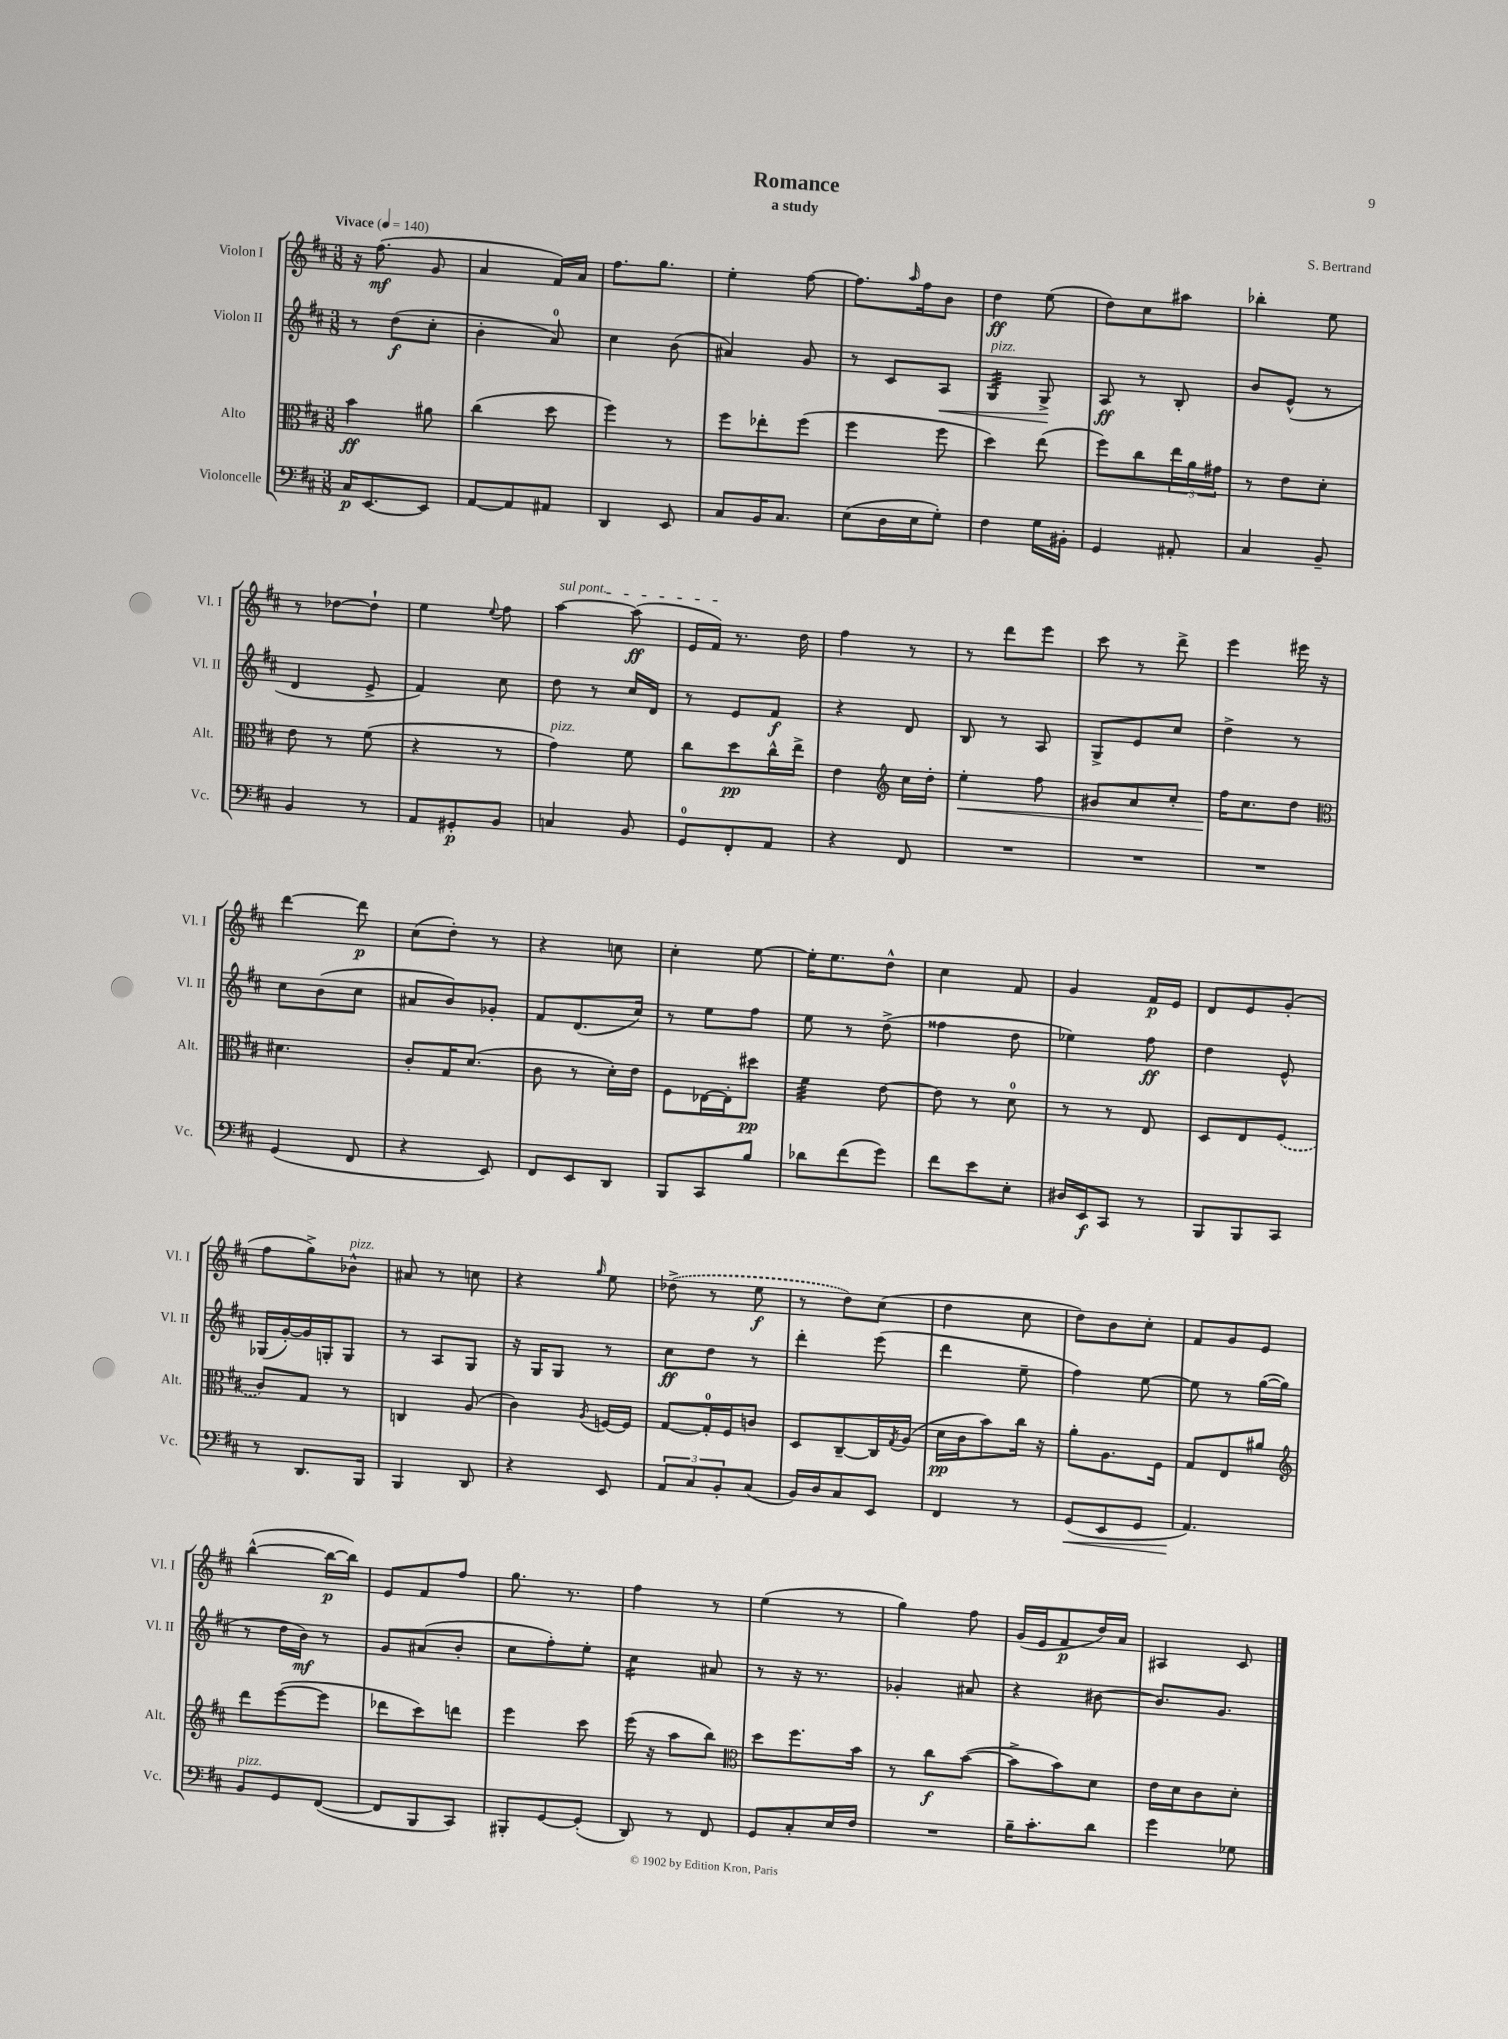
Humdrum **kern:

**kern	**dynam	**kern	**dynam	**kern	**dynam	**kern	**dynam
*part4	*part4	*part3	*part3	*part2	*part2	*part1	*part1
*staff4	*staff4	*staff3	*staff3	*staff2	*staff2	*staff1	*staff1
*I"Violoncelle	*	*I"Alto	*	*I"Violon II	*	*I"Violon I	*
*I'Vc.	*	*I'Alt.	*	*I'Vl. II	*	*I'Vl. I	*
*clefF4	*	*clefC3	*	*clefG2	*	*clefG2	*
*k[f#c#]	*	*k[f#c#]	*	*k[f#c#]	*	*k[f#c#]	*
*M3/8	*	*M3/8	*	*M3/8	*	*M3/8	*
*MM140	*	*MM140	*	*MM140	*	*MM140	*
=1	=1	=1	=1	=1	=1	=1	=1
!	!	!	!	!	!	!LO:TX:a:B:t=Vivace	!
16C#/KL	p	4b\	ff	8r	.	16r	.
[8.EE/	.	.	.	.	.	(8.ff#\	mf
.	.	.	.	(8dd\L	f	.	.
8EE/J]	.	8a#X\	.	8cc#'\J	.	8g/	.
=2	=2	=2	=2	=2	=2	=2	=2
[8AA/L	.	(4cc#\	.	4b'\	.	4a/	.
8AA/]	.	.	.	.	.	.	.
8AA#X/J	.	8dd\	.	8a/)	.	16f#/LL)	.
.	.	.	.	.	.	16a/JJ	.
=3	=3	=3	=3	=3	=3	=3	=3
4DD/	.	4ff#\)	.	4cc#\	.	8.ff#\L	.
.	.	.	.	.	.	8.gg\J	.
8EE/	.	8r	.	(8b\	.	.	.
=4	=4	=4	=4	=4	=4	=4	=4
8C#/L	.	8ff#\L	.	4a#X/)	.	4ee'\	.
16BB/K	.	8ee-X'\	.	.	.	.	.
8.C#/J	.	.	.	.	.	.	.
.	.	(8ff#\J	.	8g/	.	[8ff#\	.
=5	=5	=5	=5	=5	=5	=5	=5
(8E\L	.	4ff#\	.	8r	.	8.ff#\L]	.
16D\L	.	.	.	8c#/L	.	.	.
.	.	.	.	.	.	16qqaa/	.
16E\J	.	.	.	.	.	16ff#\k	.
!	!	!	!	!	!LO:HP:b	!	!
8G'\J)	.	8ff#\	.	8A/J	<	8b\J	.
=6	=6	=6	=6	=6	=6	=6	=6
!	!	!	!	!LO:TX:a:i:t=pizz.	!	!	!
*	*	*	*	*tremolo	*	*	*
4F#\	.	4dd\)	.	32G/LLL	.	4dd\	ff
.	.	.	.	32G/	.	.	.
.	.	.	.	32G/	.	.	.
.	.	.	.	32G/	.	.	.
.	.	.	.	32G/	.	.	.
.	.	.	.	32G/	.	.	.
.	.	.	.	32G/	.	.	.
.	.	.	.	32G/JJJ	.	.	.
*	*	*	*	*Xtremolo	*	*	*
16G\LL	.	(8ee\	.	8G^/	.	(8ee\	.
16BB#X'\JJ	.	.	.	.	.	.	.
.	.	.	.	.	[	.	.
=7	=7	=7	=7	=7	=7	=7	=7
4GG/	.	8ff#\L)	.	8A/	ff	8dd\L)	.
.	.	8cc#\	.	8r	.	8cc#\	.
8AA#X'/	.	24ee\L	.	8B'/	.	8aa#X\J	.
.	.	24a\	.	.	.	.	.
.	.	24g#X\JJ	.	.	.	.	.
=8	=8	=8	=8	=8	=8	=8	=8
4C#/	.	8r	.	8b/L	.	4bb-X'\	.
.	.	8e\L	.	(8e^^/J	.	.	.
8BB~/	.	8d'\J	.	8r	.	8ee\	.
!!LO:LB:g=z
=9	=9	=9	=9	=9	=9	=9	=9
4BB/	.	8e\	.	4d/	.	8r	.
.	.	8r	.	.	.	[8dd-X\L	.
8r	.	(8f#\	.	8e^/	.	8dd-`\J]	.
=10	=10	=10	=10	=10	=10	=10	=10
8AA/L	.	4r	.	4f#/)	.	4ee\	.
8GG#X'/	p	.	.	.	.	.	.
.	.	.	.	.	.	8qqee/	.
8BB/J	.	8r	.	8cc#\	.	8ff#\	.
=11	=11	=11	=11	=11	=11	=11	=11
!	!	!	!	!	!	!LO:TX:a:i:t=sul pont.	!
!	!	!LO:TX:a:i:t=pizz.	!	!	!	!	!
4Cn/	.	4g\)	.	8dd\	.	[4aa\	.
.	.	.	.	8r	.	.	.
8BB/	.	8f#\	.	16cc#/LL	.	(8aa\]	ff
.	.	.	.	16d/JJ	.	.	.
=12	=12	=12	=12	=12	=12	=12	=12
8GG/L	.	8cc#\L	.	8r	.	16e/LL	.
.	.	.	.	.	.	16f#/JJ)	.
8FF#'/	.	8dd\	pp	8e/L	.	8.r	.
8AA/J	.	16cc#^^\L	.	8f#/J	f	.	.
.	.	16ee^\JJ	.	.	.	16dd\	.
=13	=13	=13	=13	=13	=13	=13	=13
4r	.	4e\	.	4r	.	4ff#\	.
*	*	*clefG2	*	*	*	*	*
8FF#/	.	16cc#\LL	.	8d/	.	8r	.
.	.	16dd'\JJ	.	.	.	.	.
=14	=14	=14	=14	=14	=14	=14	=14
!	!	!	!LO:HP:b	!	!	!	!
4.r	.	4ee'\	<	8B/	.	8r	.
.	.	.	.	8r	.	8ddd\L	.
.	.	8ff#\	.	8A/	.	8eee\J	.
=15	=15	=15	=15	=15	=15	=15	=15
4.r	.	8g#X/L	.	8G^/L	.	8ccc#\	.
.	.	8a/	.	8e/	.	8r	.
.	.	8cc#'/J	.	8cc#/J	.	8ddd^\	.
=16	=16	=16	=16	=16	=16	=16	=16
4.r	.	16ff#\KL	.	4dd^\	.	4eee\	.
.	.	8.cc#\	[	.	.	.	.
.	.	8dd\J	.	8r	.	16eee#X\	.
.	.	.	.	.	.	16r	.
!!LO:LB:g=z
=17	=17	=17	=17	=17	=17	=17	=17
*	*	*clefC3	*	*	*	*	*
(4GG/	.	4.d#X\	.	8cc#\L	.	[4ddd\	.
.	.	.	.	(8b\	.	.	.
8FF#/	.	.	.	8cc#\J	.	8ddd\]	p
=18	=18	=18	=18	=18	=18	=18	=18
4r	.	8c#'/L	.	8a#X/L	.	(8cc#\L	.
.	.	16G/K	.	8b/)	.	8dd'\J)	.
.	.	(8.d/J	.	.	.	.	.
8EE/)	.	.	.	8g-X'/J	.	8r	.
=19	=19	=19	=19	=19	=19	=19	=19
8FF#/L	.	8c#\	.	8f#/L	.	4r	.
8EE/	.	8r	.	(8.d/	.	.	.
8DD/J	.	16d'\LL)	.	.	.	8ccn\	.
.	.	16e\JJ	.	16cc#/Jk)	.	.	.
=20	=20	=20	=20	=20	=20	=20	=20
8BBB/L	.	8F#\L	.	8r	.	4cc#'\	.
8CC#/	.	[16E-X\L	.	8ee\L	.	.	.
.	.	16E-'\J]	.	.	.	.	.
8B/J	.	8dd#X\J	pp	8ff#\J	.	[8ee\	.
=21	=21	=21	=21	=21	=21	=21	=21
*	*	*tremolo	*	*	*	*	*
8d-X\L	.	32f#\LLL	.	8ee\	.	16ee'\KL]	.
.	.	32f#\	.	.	.	.	.
.	.	32f#\	.	.	.	8.ee\	.
.	.	32f#\	.	.	.	.	.
(8f#\	.	32f#\	.	8r	.	.	.
.	.	32f#\	.	.	.	.	.
.	.	32f#\	.	.	.	.	.
.	.	32f#\JJJ	.	.	.	.	.
*	*	*Xtremolo	*	*	*	*	*
8g\J)	.	[8e\	.	(8dd^\	.	8dd^^\J	.
=22	=22	=22	=22	=22	=22	=22	=22
8f#\L	.	8e\]	.	4ff##X\	.	4cc#\	.
8e\	.	8r	.	.	.	.	.
8E'\J	.	8d\	.	8dd\	.	8f#/	.
=23	=23	=23	=23	=23	=23	=23	=23
16D#X/LL	.	8r	.	4ee-X\)	.	4g/	.
16EE/J	f	.	.	.	.	.	.
8CC#/J	.	8r	.	.	.	.	.
8r	.	8E/	.	8ff#\	ff	16f#/LL	p
.	.	.	.	.	.	16e/JJ	.
=24	=24	=24	=24	=24	=24	=24	=24
8BBB/L	.	8D/L	.	4dd\	.	8d/L	.
8BBB/	.	8E/	.	.	.	8e/	.
8CC#/J	.	(8F#/J	.	8e^^/	.	(8g'/J	.
!!LO:LB:g=z
=25	=25	=25	=25	=25	=25	=25	=25
8r	.	8c#/L)	.	(16G-X/LL	.	8ff#\L	.
.	.	.	.	[16g'/)	.	.	.
8.DD/L	.	8G/J	.	16g/]	.	8gg^\)	.
.	.	.	.	16Gn'/J	.	.	.
!	!	!	!	!	!	!LO:TX:a:i:t=pizz.	!
.	.	8r	.	8G/J	.	8b-X^^\J	.
16BBB/Jk	.	.	.	.	.	.	.
=26	=26	=26	=26	=26	=26	=26	=26
4BBB/	.	4Cn/	.	8r	.	8a#X/	.
.	.	.	.	8A/L	.	8r	.
8DD/	.	(8A/	.	8G/J	.	8ccn\	.
=27	=27	=27	=27	=27	=27	=27	=27
4r	.	4c#\)	.	16r	.	4r	.
.	.	.	.	16G/KL	.	.	.
.	.	.	.	8G/J	.	.	.
.	.	8qA/	.	.	.	16qqgg/	.
8EE/	.	[16Fn/LL	.	8r	.	8ee\	.
.	.	16F/JJ]	.	.	.	.	.
=28	=28	=28	=28	=28	=28	=28	=28
12AA/L	.	[8G/L	.	8cc#\L	ff	(8dd-X^\	.
12C#/	.	.	.	.	.	.	.
.	.	16G'/L]	.	8dd\J	.	8r	.
12BB'/	.	.	.	.	.	.	.
.	.	16F#/J	.	.	.	.	.
(8C#/J	.	8cn/J	.	8r	.	8ee\	f
=29	=29	=29	=29	=29	=29	=29	=29
16BB/LL)	.	8D/L	.	4ddd'\	.	8r	.
16D/J	.	.	.	.	.	.	.
8C#/	.	[8C#~/	.	.	.	8dd\L)	.
8EE/J	.	16C#/L]	.	(8eee\	.	(8cc#\J	.
.	.	8qG/	.	.	.	.	.
.	.	(16A/JJ	.	.	.	.	.
=30	=30	=30	=30	=30	=30	=30	=30
4FF#/	.	16d\LL	pp	4ddd\	.	4dd\	.
.	.	16c#\J	.	.	.	.	.
.	.	8b\)	.	.	.	.	.
8r	.	16cc#\Jk	.	8ee~\	.	8cc#\	.
.	.	16r	.	.	.	.	.
=31	=31	=31	=31	=31	=31	=31	=31
!	!LO:HP:b	!	!	!	!	!	!
(8GG/L	<	8a'\L	.	4ff#\)	.	8dd\L)	.
8EE/	.	8.A\	.	.	.	8b\	.
8GG/J	.	.	.	[8ee\	.	8cc#'\J	.
.	.	16F#\Jk	.	.	.	.	.
=32	=32	=32	=32	=32	=32	=32	=32
4.AA/)	.	8G/L	.	8ee\]	.	8f#/L	.
.	.	8E/	.	8r	.	8g/	.
.	.	8a#X/J	.	([16gg\LL	.	8e/J	.
.	.	.	.	16gg\JJ]	.	.	.
.	[	.	.	.	.	.	.
!!LO:LB:g=z
=33	=33	=33	=33	=33	=33	=33	=33
*	*	*clefG2	*	*	*	*	*
!LO:TX:a:i:t=pizz.	!	!	!	!	!	!	!
8BB/L	.	8ddd\L	.	8r	.	([4bb^^\	.
8GG/	.	([8eee\	.	16dd\LL	.	.	.
.	.	.	.	16b\JJ)	mf	.	.
([8FF#/J	.	8eee\J]	.	8r	.	16bb\LL_	p
.	.	.	.	.	.	16bb\JJ])	.
=34	=34	=34	=34	=34	=34	=34	=34
8FF#/L]	.	8ddd-X\L	.	8g/L	.	8e/L	.
8BBB/	.	8ccc#\)	.	(8a#X/	.	8f#/	.
8CC#/J)	.	8dddn\J	.	8b'/J	.	8ff#/J	.
=35	=35	=35	=35	=35	=35	=35	=35
8BBB#X'/L	.	4eee\	.	8cc#\L	.	8.gg\	.
[8GG/	.	.	.	8ff#'\)	.	.	.
.	.	.	.	.	.	8.r	.
(8GG'/J]	.	8ccc#\	.	8ee'\J	.	.	.
=36	=36	=36	=36	=36	=36	=36	=36
*	*	*	*	*tremolo	*	*	*
8DD/)	.	(16eee\	.	16cc#\LL	.	4ff#\	.
.	.	16r	.	16cc#\	.	.	.
8r	.	8aa\L	.	16cc#\	.	.	.
.	.	.	.	16cc#\JJ	.	.	.
*	*	*	*	*Xtremolo	*	*	*
8FF#/	.	8bb\J)	.	8a#X/	.	8r	.
=37	=37	=37	=37	=37	=37	=37	=37
*	*	*clefC3	*	*	*	*	*
8GG/L	.	8dd\L	.	8r	.	(4ee\	.
8C#'/	.	8.ff#\	.	16r	.	.	.
.	.	.	.	8.r	.	.	.
16E/L	.	.	.	.	.	8r	.
16F#/JJ	.	16b\Jk	.	.	.	.	.
=38	=38	=38	=38	=38	=38	=38	=38
4.r	.	8r	.	4g-X'/	.	4gg\)	.
.	.	8cc#\L	f	.	.	.	.
.	.	([8b\J	.	8a#X/	.	8ff#\	.
=39	=39	=39	=39	=39	=39	=39	=39
16B~\KL	.	8b^\L]	.	4r	.	(16g/LL	.
8.c#'\	.	.	.	.	.	16e/J	.
.	.	8b\)	.	.	.	8f#/	p
8d\J	.	8d\J	.	[8b#X\	.	16dd/L)	.
.	.	.	.	.	.	16a/JJ	.
=40	=40	=40	=40	=40	=40	=40	=40
4g\	.	16e\LL	.	8.b#/L]	.	4A#X/	.
.	.	16d\J	.	.	.	.	.
.	.	8c#\	.	.	.	.	.
.	.	.	.	8.g/J	.	.	.
8G-X\	.	8d'\J	.	.	.	8c#/	.
==	==	==	==	==	==	==	==
*-	*-	*-	*-	*-	*-	*-	*-
